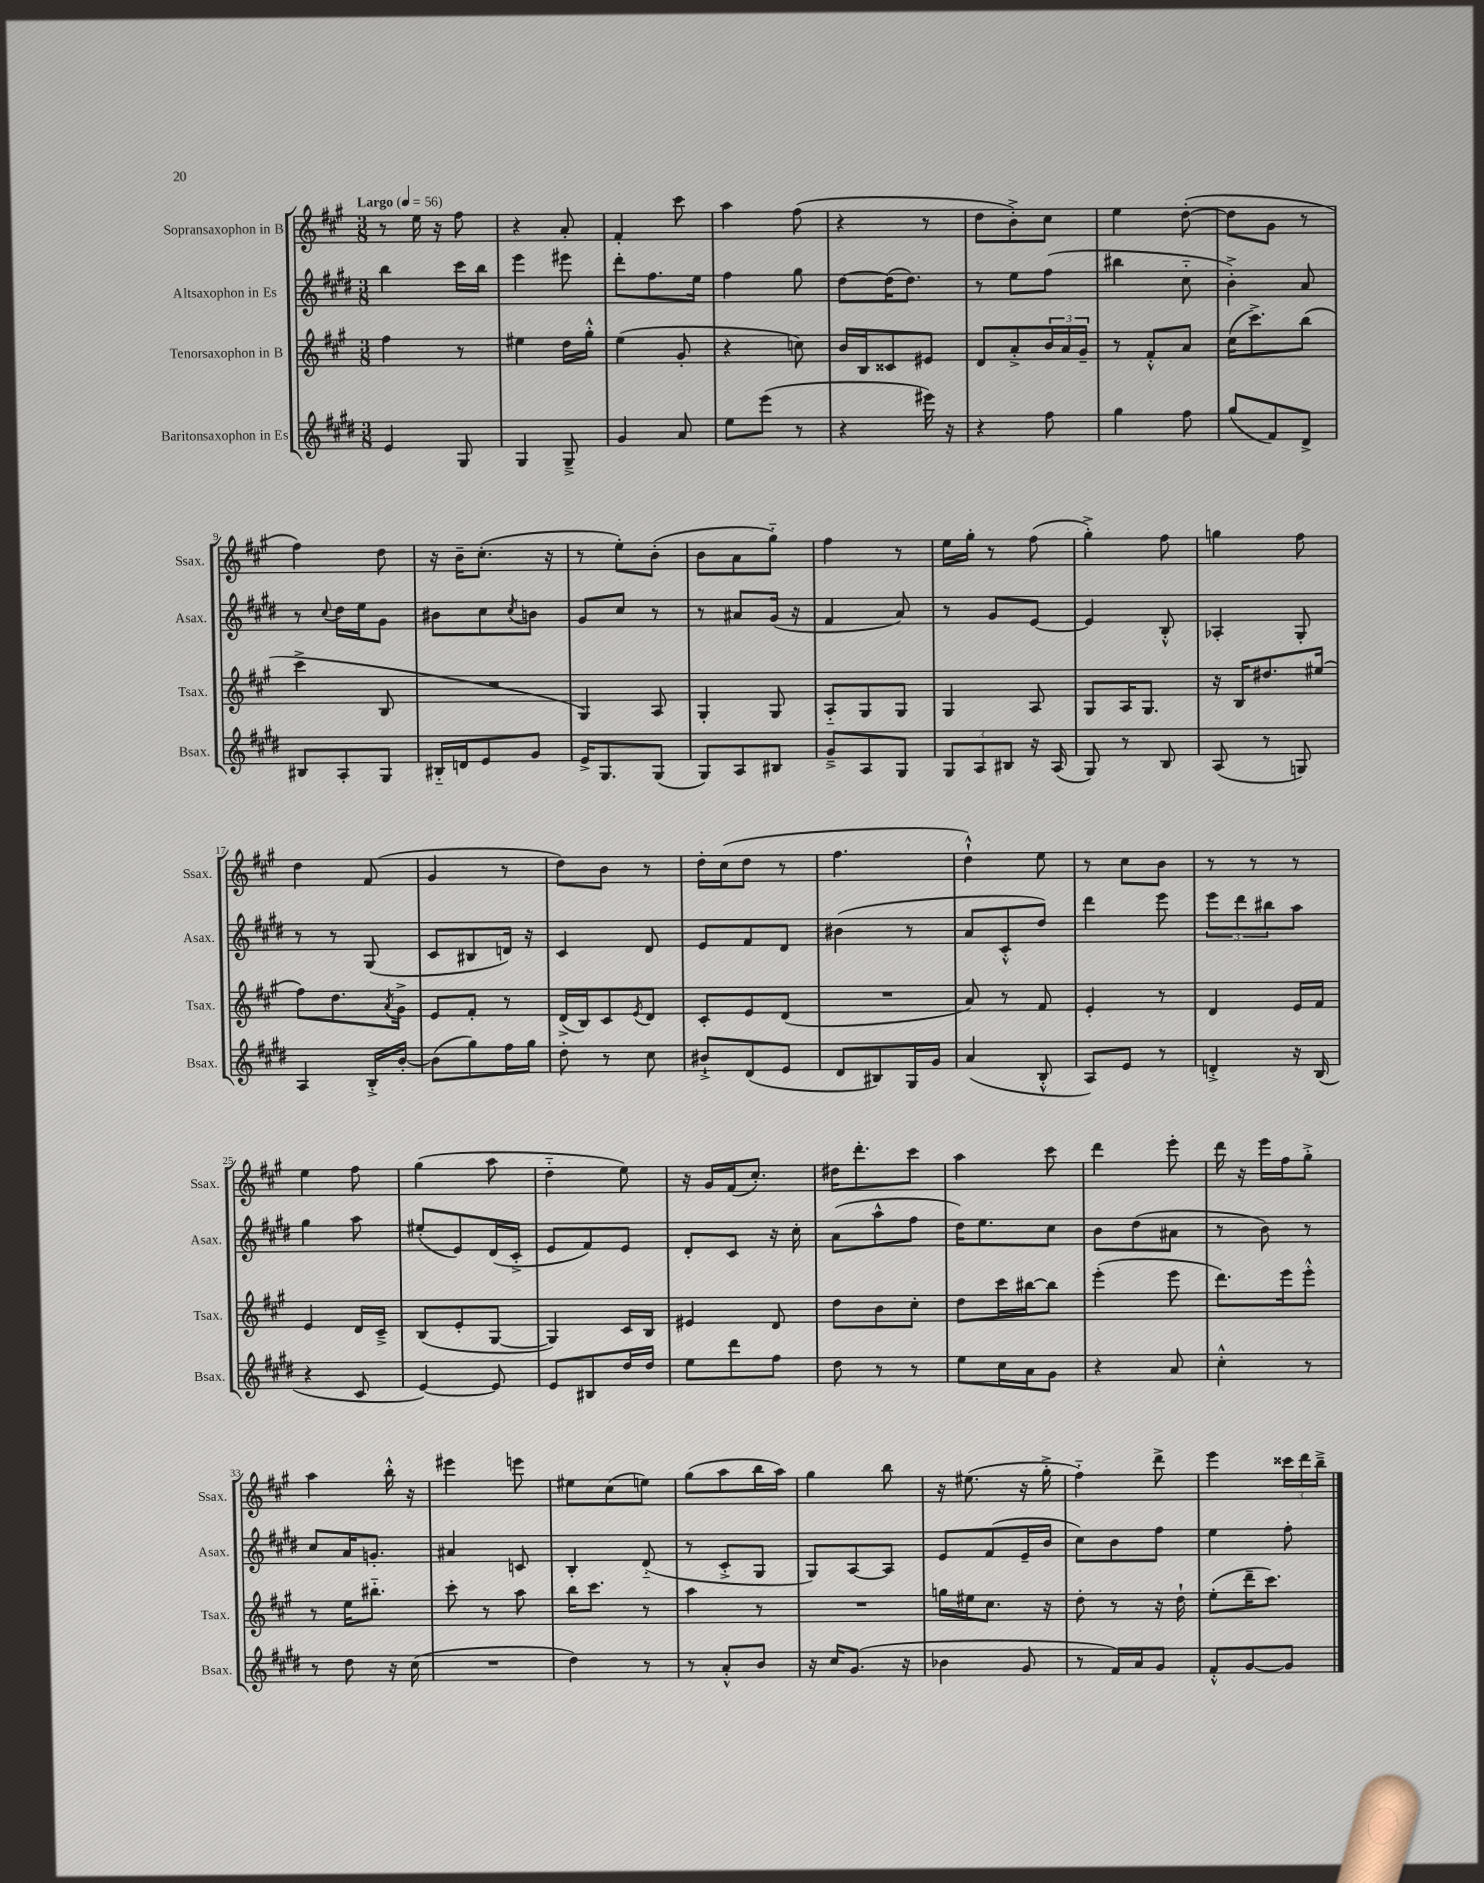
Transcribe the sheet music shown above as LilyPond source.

<<
\new StaffGroup <<
\new Staff = "s0" \with { instrumentName = "Sopransaxophon in B" shortInstrumentName = "Ssax." } {
    \clef treble \key a \major \numericTimeSignature \time 3/8 \tempo "Largo" 4 = 56
    r8 e''16 r16 fis''8 |
    r4 a'8-. |
    fis'4-. cis'''8 |
    a''4 fis''8( |
    r4 r8 |
    d''8 b'8-.->) cis''8 |
    e''4 d''8~-.( |
    d''8 gis'8 r8 |
    fis''4) d''8 |
    r16 b'16-- cis''8.-.( r16 |
    r8 e''8-.) b'8-.( |
    b'8 a'8 gis''8-_) |
    fis''4 r8 |
    e''16 gis''16-. r8 fis''8( |
    gis''4-.->) fis''8 |
    g''4 fis''8 |
    d''4 fis'8( |
    gis'4 r8 |
    d''8) b'8 r8 |
    d''16-. cis''16( d''8 r8 |
    fis''4. |
    d''4-!-^) e''8 |
    r8 cis''8 b'8 |
    r8 r8 r8 |
    e''4 fis''8 |
    gis''4( a''8 |
    d''4-_ e''8) |
    r16 gis'16 fis'16( cis''8.-.) |
    dis''16 d'''8.-. cis'''8 |
    a''4 cis'''8 |
    d'''4 e'''8-. |
    d'''16 r16 e'''16 fis''16 gis''8-.-> |
    a''4 b''16-.-^ r16 |
    eis'''4 e'''8 |
    eis''8 cis''8( e''8) |
    gis''8( a''8 b''16 a''16) |
    gis''4 b''8 |
    r16 eis''8.( r16 gis''16-.-> |
    fis''4-_) d'''8-> |
    e'''4 \tuplet 3/2 { cisis'''16 d'''16 b''16---> } \bar "|." |
}
\new Staff = "s1" \with { instrumentName = "Altsaxophon in Es" shortInstrumentName = "Asax." } {
    \clef treble \key e \major \numericTimeSignature \time 3/8
    b''4 cis'''16 b''16 |
    e'''4 eis'''8 |
    dis'''8-. fis''8. e''16 |
    fis''4 gis''8 |
    dis''8~ dis''16( dis''8.) |
    r8 e''8 fis''8( |
    bis''4 cis''8-_ |
    b'4-.->) a'8 |
    r8 \appoggiatura { cis''8 } dis''16 e''16 gis'8 |
    bis'8 cis''8 \acciaccatura { cis''8 } b'8 |
    gis'8 cis''8 r8 |
    r8 ais'8 gis'16( r16 |
    fis'4 a'8) |
    r8 gis'8 e'8~ |
    e'4 b8-.-^ |
    aes4-. gis8-. |
    r8 r8 gis8( |
    cis'8 bis8 d'16) r16 |
    cis'4 dis'8 |
    e'8 fis'8 dis'8 |
    bis'4( r8 |
    a'8 cis'8-.-^ dis''8) |
    dis'''4 e'''8 |
    \tuplet 3/2 { e'''8 dis'''8 bis''8 } a''8 |
    gis''4 a''8 |
    eis''8-.( e'8) dis'16( cis'16-.-> |
    e'8 fis'8) e'8 |
    dis'8-. cis'8 r16 cis''16-. |
    a'8( a''8-^ fis''8 |
    dis''16) e''8. cis''8 |
    b'8 dis''8( ais'8 |
    r8 b'8) r8 |
    cis''8 a'16 g'8.-. |
    ais'4 c'8 |
    b4-. dis'8-_( |
    r8 cis'8-.-> gis8 |
    gis8) a8~ a8 |
    e'8 fis'8( e'16-- b'16 |
    cis''8) b'8 fis''8 |
    e''4 fis''8-. \bar "|." |
}
\new Staff = "s2" \with { instrumentName = "Tenorsaxophon in B" shortInstrumentName = "Tsax." } {
    \clef treble \key a \major \numericTimeSignature \time 3/8
    fis''4 r8 |
    eis''4 d''16 gis''16-.-^ |
    e''4( gis'8-. |
    r4 c''8) |
    b'16 b16 cisis'8 eis'8 |
    d'8 a'8-.-> \tuplet 3/2 { b'16 a'16 gis'16-- } |
    r8 fis'8-.-^ a'8 |
    cis''16( cis'''8.->) b''8( |
    cis'''4-> b8 |
    R4. |
    gis4) a8 |
    gis4-. gis8 |
    a8-_ gis8 gis8 |
    gis4 a8 |
    gis8 a16 gis8. |
    r16 b16 dis''8. eis''16( |
    fis''8) d''8. \acciaccatura { a'8 } gis'16-> |
    e'8 fis'8-. r8 |
    d'16->( b16) cis'8 \acciaccatura { e'8 } d'8 |
    cis'8-. e'8 d'8( |
    R4. |
    a'8) r8 fis'8 |
    e'4-. r8 |
    d'4 e'16 fis'16 |
    e'4 d'16 cis'16---> |
    b8( e'8-. gis8~ |
    gis4) cis'16 b16 |
    eis'4 d'8 |
    d''8 b'8 cis''8-. |
    d''8 cis'''16 bis''16~ bis''8 |
    e'''4-.( e'''8 |
    d'''8.) e'''16 e'''8-.-^ |
    r8 e''16 bis''8.-_ |
    cis'''8-. r8 a''8 |
    b''16 cis'''8. r8 |
    a''4 r8 |
    R4. |
    g''16 eis''16 cis''8. r16 |
    d''8-. r8 r16 d''16-! |
    e''8-.( d'''16-- cis'''8.) \bar "|." |
}
\new Staff = "s3" \with { instrumentName = "Baritonsaxophon in Es" shortInstrumentName = "Bsax." } {
    \clef treble \key e \major \numericTimeSignature \time 3/8
    e'4 gis8 |
    gis4 gis8---> |
    gis'4 a'8 |
    e''8 e'''8( r8 |
    r4 eis'''16) r16 |
    r4 fis''8 |
    gis''4 fis''8 |
    gis''8( fis'8) dis'8-> |
    bis8 a8-. gis8 |
    bis16-_ d'16 e'8 gis'8 |
    e'16-> gis8. gis8( |
    gis8) a8 bis8 |
    gis'8---> a8 gis8 |
    \tuplet 3/2 { gis8 a8 bis8 } r16 a16( |
    gis8) r8 b8 |
    a8( r8 g8) |
    a4 b16-.-> b'16~-. |
    b'8( gis''8) fis''16 gis''16 |
    dis''8-. r8 cis''8 |
    bis'8-!-> dis'8( e'8 |
    dis'8 bis8) gis16 gis'16 |
    a'4( b8-.-^ |
    a8) e'8 r8 |
    d'4-.-> r16 b16( |
    r4 cis'8 |
    e'4~) e'8 |
    e'8 bis8 dis''16 dis''16 |
    e''8 dis'''8 fis''8 |
    dis''8 r8 r8 |
    e''8 cis''16 a'16 gis'8 |
    r4 a'8 |
    cis''4-.-^ r8 |
    r8 dis''8 r16 cis''16( |
    R4. |
    dis''4) r8 |
    r8 a'8-.-^ b'8 |
    r16 cis''16 gis'8.( r16 |
    bes'4 gis'8 |
    r8 fis'16) a'16 gis'8 |
    fis'8-.-^ gis'8~ gis'8 \bar "|." |
}
>>
>>
